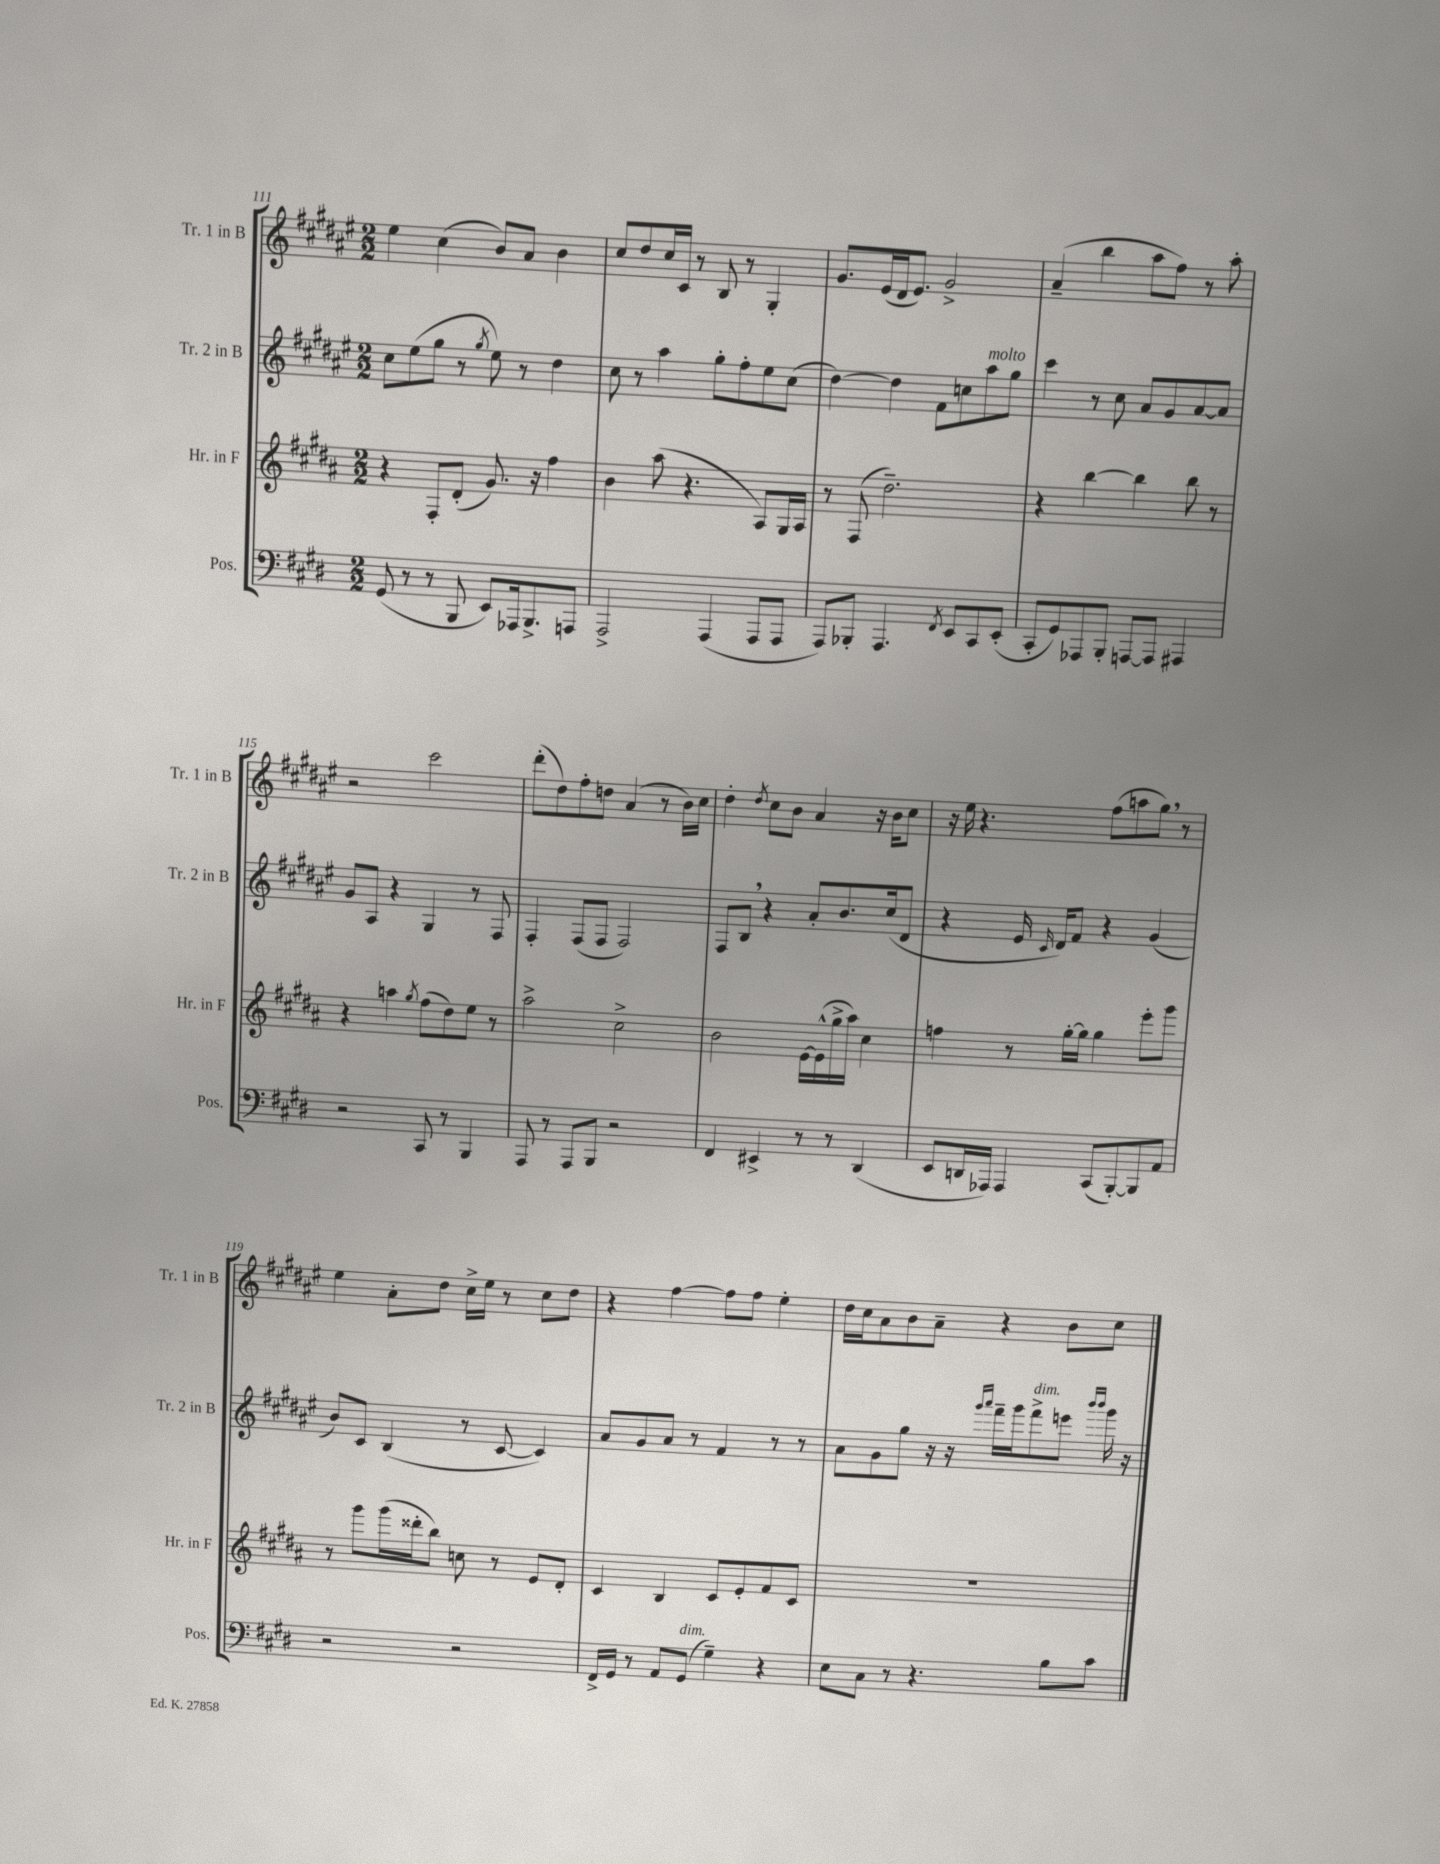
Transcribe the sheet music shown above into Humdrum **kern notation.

**kern	**kern	**kern	**kern
*staff4	*staff3	*staff2	*staff1
*clefF4	*clefG2	*clefG2	*clefG2
*k[f#c#g#d#]	*k[f#c#g#d#a#]	*k[f#c#g#d#a#e#]	*k[f#c#g#d#a#e#]
*M2/2	*M2/2	*M2/2	*M2/2
(8GG#/	4r	8cc#\L	4ee#\
8r	.	(8ee#\	.
8r	8F#'/L	8gg#\J	(4cc#\
8BBB/	(8d#'/J	8r	.
.	.	8qgg#/	.
8EE/L)	8.g#/)	8ee#\)	8b/L)
16AAA-/k	.	8r	8a#/J
8.BBB^/	16r	.	.
.	4ff#\	4dd#\	4b\
8AAA/J	.	.	.
=	=	=	=
2AAA^/	4b\	8cc#\	8cc#/L
.	.	8r	8dd#/
.	(8aa#\	4aa#\	16cc#/L
.	.	.	16c#/JJ
.	4.r	.	8r
(4AAA/	.	8gg#'\L	8B/
.	.	8ff#'\	8r
8AAA/L	8A#/L)	8ee#\	4G#'/
8AAA/J	16G#/L	(8cc#\J	.
.	16A#/JJ	.	.
=	=	=	=
8AAA/L)	8r	[4dd#\)	8.g#/L
8BBB-'/J	(8F#/	.	.
.	.	.	(16e#/L
4.AAA/	2.dd#~\)	4dd#\]	16d#/J
.	.	.	8.e#/J)
.	.	8f#\L	2g#^/
8qFF#/	.	.	.
8EE/L	.	8cc\	.
8CC#/	.	8aa#\	.
(8EE'/J	.	8gg#\J	.
=	=	=	=
8CC#'/L	4r	4ccc#\	(4a#~/
8GG#/)	.	.	.
8AAA-/	[4bb\	8r	4bb\
8BBB'/J	.	8cc#\	.
[8AAA/L	4bb\]	8a#/L	8aa#\L
8AAA/]J	.	8g#/	8ff#\J)
4AAA#/	8bb\	[8a#/	8r
.	8r	8a#/]J	8aa#'\
=	=	=	=
2r	4r	8g#/L	2r
.	.	8A#/J	.
.	4aa\	4r	.
.	8qgg#/	.	.
8CC#/	(8ff#\L	4G#/	2ccc#\
8r	8dd#\)	.	.
4BBB/	8ee\J	8r	.
.	8r	8F#/	.
=	=	=	=
8AAA/	2aa#^\	4F#'/	(8ddd#'\L
8r	.	.	8dd#\)
8AAA/L	.	(8F#/L	8ff#'\
8BBB/J	.	8F#/J	8dd\J
2r	2cc#^\	2F#/)	(4a#/
.	.	.	8r
.	.	.	16b\LL)
.	.	.	16cc#\JJ
=	=	=	=
4FF#/	2b\	8F#/L	4dd#'\
.	.	8B/J	.
.	.	.	8qdd#/
4EE#^/	.	4r	8cc#\L
.	.	.	8b\J
8r	[16e\LL	8a#'/L	4a#/
.	(16e^^\]	.	.
8r	16gg#^\	8.b/	.
.	16aa#\JJ)	.	.
(4DD#/	4cc#\	.	16r
.	.	(16cc#/k	16b\LK
.	.	8d#/J	8cc#\J
=	=	=	=
8EE/L	4ff\	4r	16r
.	.	.	16ee#\
16DD/L	.	.	4.r
16AAA-/JJ)	.	.	.
4AAA-/	8r	16e#/	.
.	.	16qqc#/	.
.	.	16d#/LK)	.
.	[16gg#'\LL	8f#/J	.
.	16gg#\]JJ	.	.
(8CC#/L	4gg#\	4r	(8ff#\L
[8BBB'/)	.	.	8aa\
8BBB/]	8eee'\L	(4g#/	8gg#\J)
8AA/J	8ggg#\J	.	8r
=	=	=	=
2r	8r	8b/L)	4ee#\
.	8ggg#\L	8c#/J	.
.	(16ggg#\L	(4B/	8a#'\L
.	16ddd##'\J	.	.
.	8bb\J)	.	8dd#\J
2r	8cc\	8r	16cc#^\LL
.	.	.	16ee#\JJ
.	8r	[8c#/	8r
.	8e/L	4c#/])	8cc#\L
.	8d#'/J	.	8dd#\J
=	=	=	=
16FF#^/LL	4c#/	8a#/L	4r
16GG#/JJ	.	.	.
8r	.	8g#/	.
8AA/L	4B/	8a#/J	[4ff#\
(8GG#/J	.	8r	.
4G#~\)	8c#/L	4f#/	8ff#\]L
.	8e'/	.	8ff#\J
4r	8f#/	8r	4ee#'\
.	8c#/J	8r	.
=	=	=	=
8E\L	1r	8a#\L	16dd#\LL
.	.	.	16cc#\J
8C#\J	.	8g#\	8a#\
8r	.	8gg#\J	8b\
4.r	.	16r	8a#~\J
.	.	16r	.
.	.	16qqggg#/LL	.
.	.	16qqaaa#/JJ	.
.	.	16fff#~\LL	4r
.	.	16ggg#\J	.
.	.	8fff#^\	.
8B\L	.	8eee\J	8b\L
.	.	16qqbbb/LL	.
.	.	16qqbbb/JJ	.
8c#\J	.	16ggg#\	8cc#\J
.	.	16r	.
==	==	==	==
*-	*-	*-	*-
